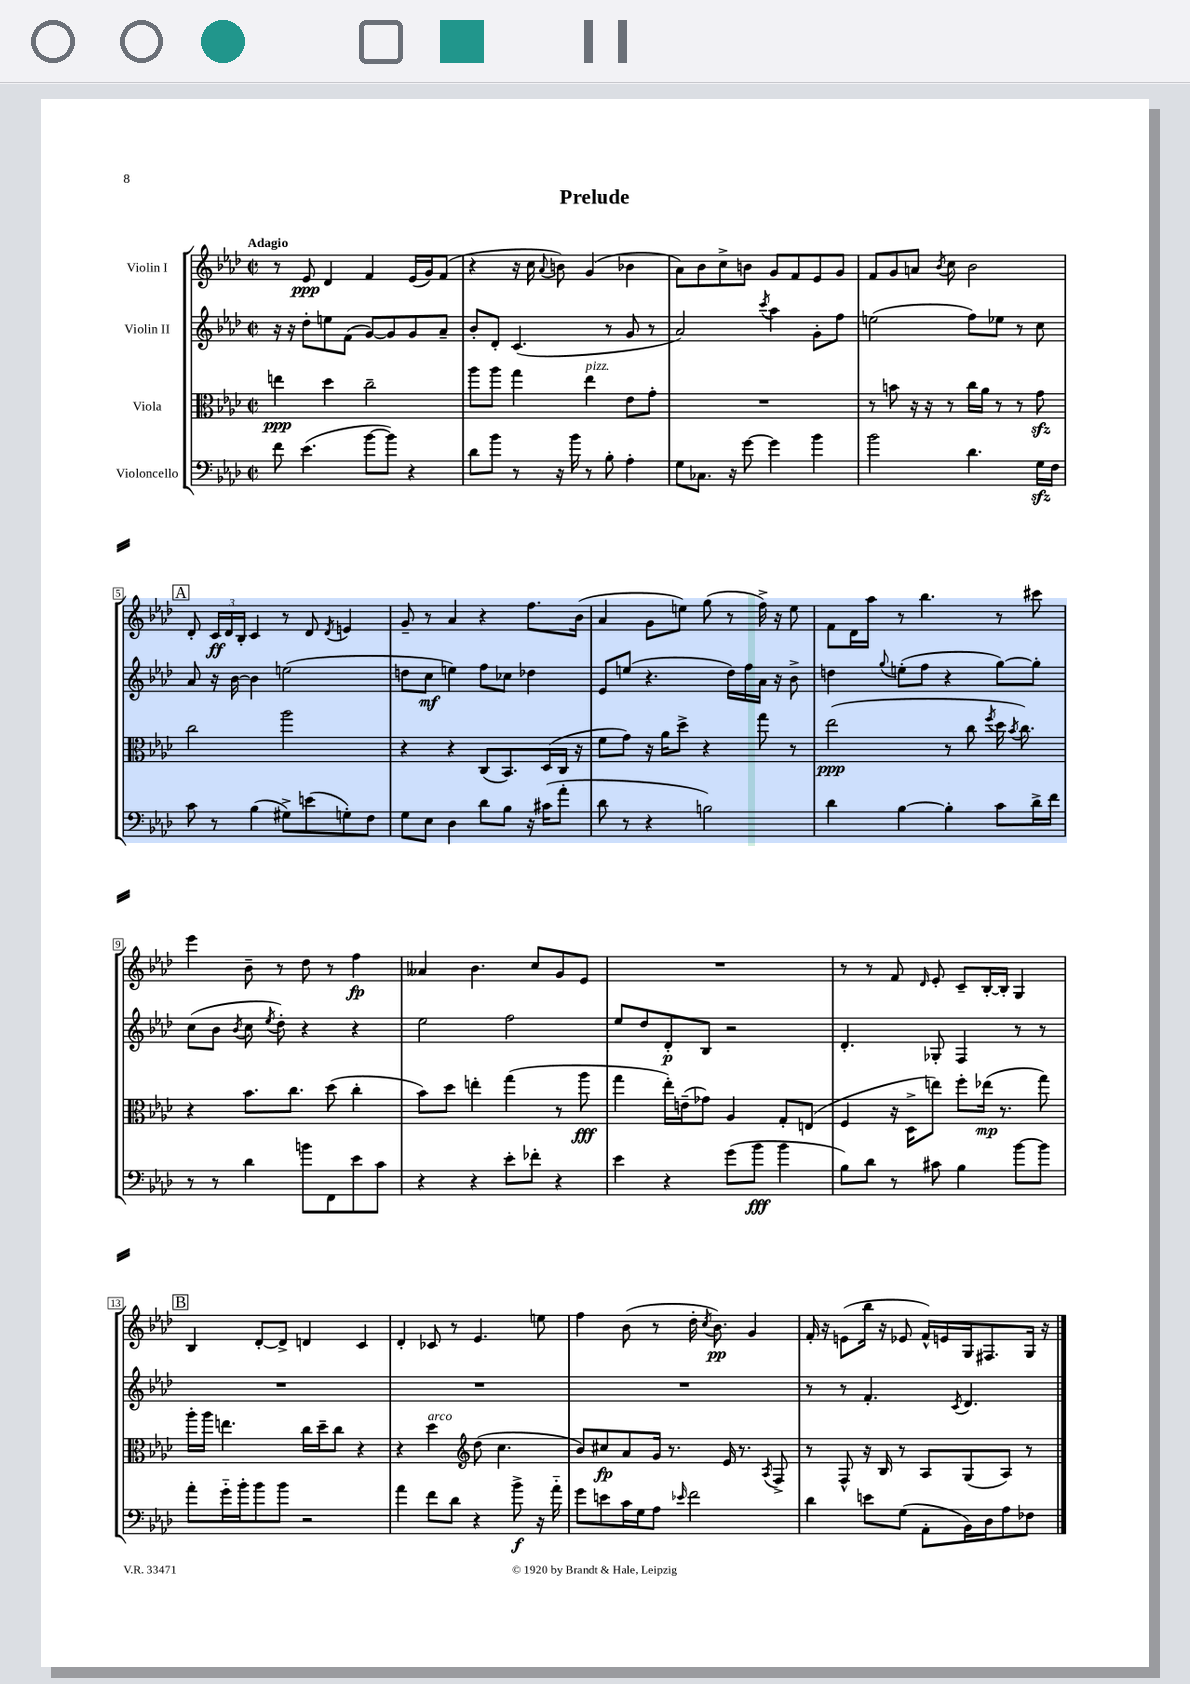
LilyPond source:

\header { title = "Prelude" }
<<
\new StaffGroup <<
\new Staff = "s0" \with { instrumentName = "Violin I" } {
    \clef treble \key aes \major \defaultTimeSignature \time 2/2 \tempo "Adagio"
    \autoBeamOff r8 ees'8\ppp des'4 f'4 ees'16[( g'16) f'8]( |
    r4 r16 c''16 \appoggiatura { aes'8 } b'8) g'4( bes'4 |
    aes'8[) bes'8 c''8-> b'8] g'8[ f'8 ees'8 g'8] |
    f'8[ g'8 a'8] \acciaccatura { bes'8 } c''8 bes'2 |
    \mark \markup { \box "A" } des'8-. \tuplet 3/2 { c'16[\ff des'16 bes16]-. } c'4 r8 des'8 \acciaccatura { des'8 } e'4 |
    g'8-- r8 aes'4 r4 f''8.[ bes'16]( |
    aes'4 g'8[ e''8]) g''8( r8 f''16->) r16 e''8 |
    f'8[ des'16 aes''16] r8 bes''4. r8 cis'''8 |
    ees'''4 bes'8-- r8 des''8 r8 f''4\fp |
    aeses'4 bes'4. c''8[ g'8 ees'8] |
    R1 |
    r8 r8 f'8 \grace { des'16 } ees'8-. c'8[-- bes16~-. bes16]-. g4 |
    \mark \markup { \box "B" } bes4 des'8[~-. des'8]-> d'4 c'4 |
    des'4-. ces'8 r8 ees'4. e''8 |
    f''4 bes'8( r8 des''16-. \acciaccatura { c''8 } bes'8.\pp) g'4 |
    f'16-. r16 e'8[( bes''16] r16 ees'8 f'16[-^) e'16 g16 fis8. g16] r16 \bar "|." |
}
\new Staff = "s1" \with { instrumentName = "Violin II" } {
    \clef treble \key aes \major \defaultTimeSignature \time 2/2
    \autoBeamOff r16 r16 des''8[-. e''8 f'8]( g'8[~) g'8 g'8 aes'8]-- |
    bes'8[-. des'8]-. c'4.( r8 g'8 r8 |
    aes'2) \acciaccatura { c'''8 } aes''4 g'8[-. f''8] |
    e''2( f''8[) ees''8] r8 c''8 |
    \mark \markup { \box "A" } aes'8 r16 bes'16~ bes'4 e''2( |
    d''8[ c''8]\mf e''4) f''8[ ces''8] des''4 |
    ees'8[ e''8]( r4. des''16[) f''16 aes'16] r16 bes'8-> |
    d''4 \appoggiatura { g''8 } e''8[-.( f''8] r4 g''8[~) g''8]-. |
    c''8[( bes'8] \acciaccatura { bes'8 } c''8 \acciaccatura { ees''8 } des''8-.) r4 r4 |
    ees''2 f''2 |
    ees''8[ des''8 des'8-.\p bes8] r2 |
    des'4.-. ges8-. f4 r8 r8 |
    \mark \markup { \box "B" } R1 |
    R1 |
    R1 |
    r8 r8 f'4.-. \acciaccatura { c'8 } des'4. \bar "|." |
}
\new Staff = "s2" \with { instrumentName = "Viola" } {
    \clef alto \key aes \major \defaultTimeSignature \time 2/2
    \autoBeamOff e''4\ppp des''4 c''2-- |
    aes''8[ aes''8] g''4 ees''4^\markup { \italic "pizz." } ees'8[ g'8]-. |
    R1 |
    r8 b'8 r16 r16 r8 c''16[ aes'16] r8 r8 g'8\sfz |
    \mark \markup { \box "A" } c''2 aes''2 |
    r4 r4 c8[( bes,8.) des16( c16] r16 |
    f'8[ g'8]) r16 aes'16[ des''8]-> r4 g''8 r8 |
    ees''2\ppp( r8 c''8 \acciaccatura { f''8 } des''16 \acciaccatura { bes'8 } c''8.) |
    r4 bes'8.[ c''8.] des''8( c''4-. |
    bes'8[) des''8] e''4-. g''4( r8 aes''8\fff |
    g''4 ees''16[-.) e'16--( ges'8]) aes4 g8[-. e8]( |
    f4 r16 des16[-> e''8]) f''8[-. ees''16]\mp( r8. g''8) |
    \mark \markup { \box "B" } aes''16[-. aes''16] e''4. c''16[ des''16-- c''8] r4 |
    r4 des''4^\markup { \italic "arco" } \clef treble des''8( c''4. |
    bes'8[) cis''8\fp aes'8 g'16] r8. ees'16 r8. \acciaccatura { aes8 } f8-> |
    r8 f8-^ r16 bes16 r8 aes8[ g8( aes8]) r8 \bar "|." |
}
\new Staff = "s3" \with { instrumentName = "Violoncello" } {
    \clef bass \key aes \major \defaultTimeSignature \time 2/2
    \autoBeamOff f'8 ees'4.( bes'8[~ bes'8]) r4 |
    des'8[ bes'8] r8 r16 bes'16 r8 bes8-. aes4-. |
    g8[ ces8.] r16 g'8~ g'4 bes'4 |
    bes'2 des'4. g16[\sfz f16] |
    \mark \markup { \box "A" } c'8 r8 bes4( gis8[->) e'8( g8-.) f8] |
    g8[ ees8] des4 des'8[ bes8] r16 cis'16[( aes'8]-. |
    des'8 r8 r4 b2) |
    des'4 bes4~ bes4-. c'8[ des'16-> f'16] |
    r8 r8 des'4 b'8[ f,8 ees'8 c'8] |
    r4 r4 ees'8[-. fes'8]-. r4 |
    ees'4 r4 g'8[( bes'8]\fff bes'4 |
    bes8[) des'8] r8 cis'8 bes4 bes'8[~ bes'8] |
    \mark \markup { \box "B" } aes'8[-. g'16-_ bes'16-. bes'8 bes'8] r2 |
    aes'4 f'8[ des'8] r4 bes'8->\f r16 aes'16-_ |
    g'8[ e'8 c'16 g16 aes8] \grace { ees'16 } f'2 |
    des'4 e'8[ g8]( aes,8[-. bes,16) des16 aes8 fes8] \bar "|." |
}
>>
>>
\layout { \context { \Score \override BarNumber.stencil = #(make-stencil-boxer 0.1 0.3 ly:text-interface::print) } }
